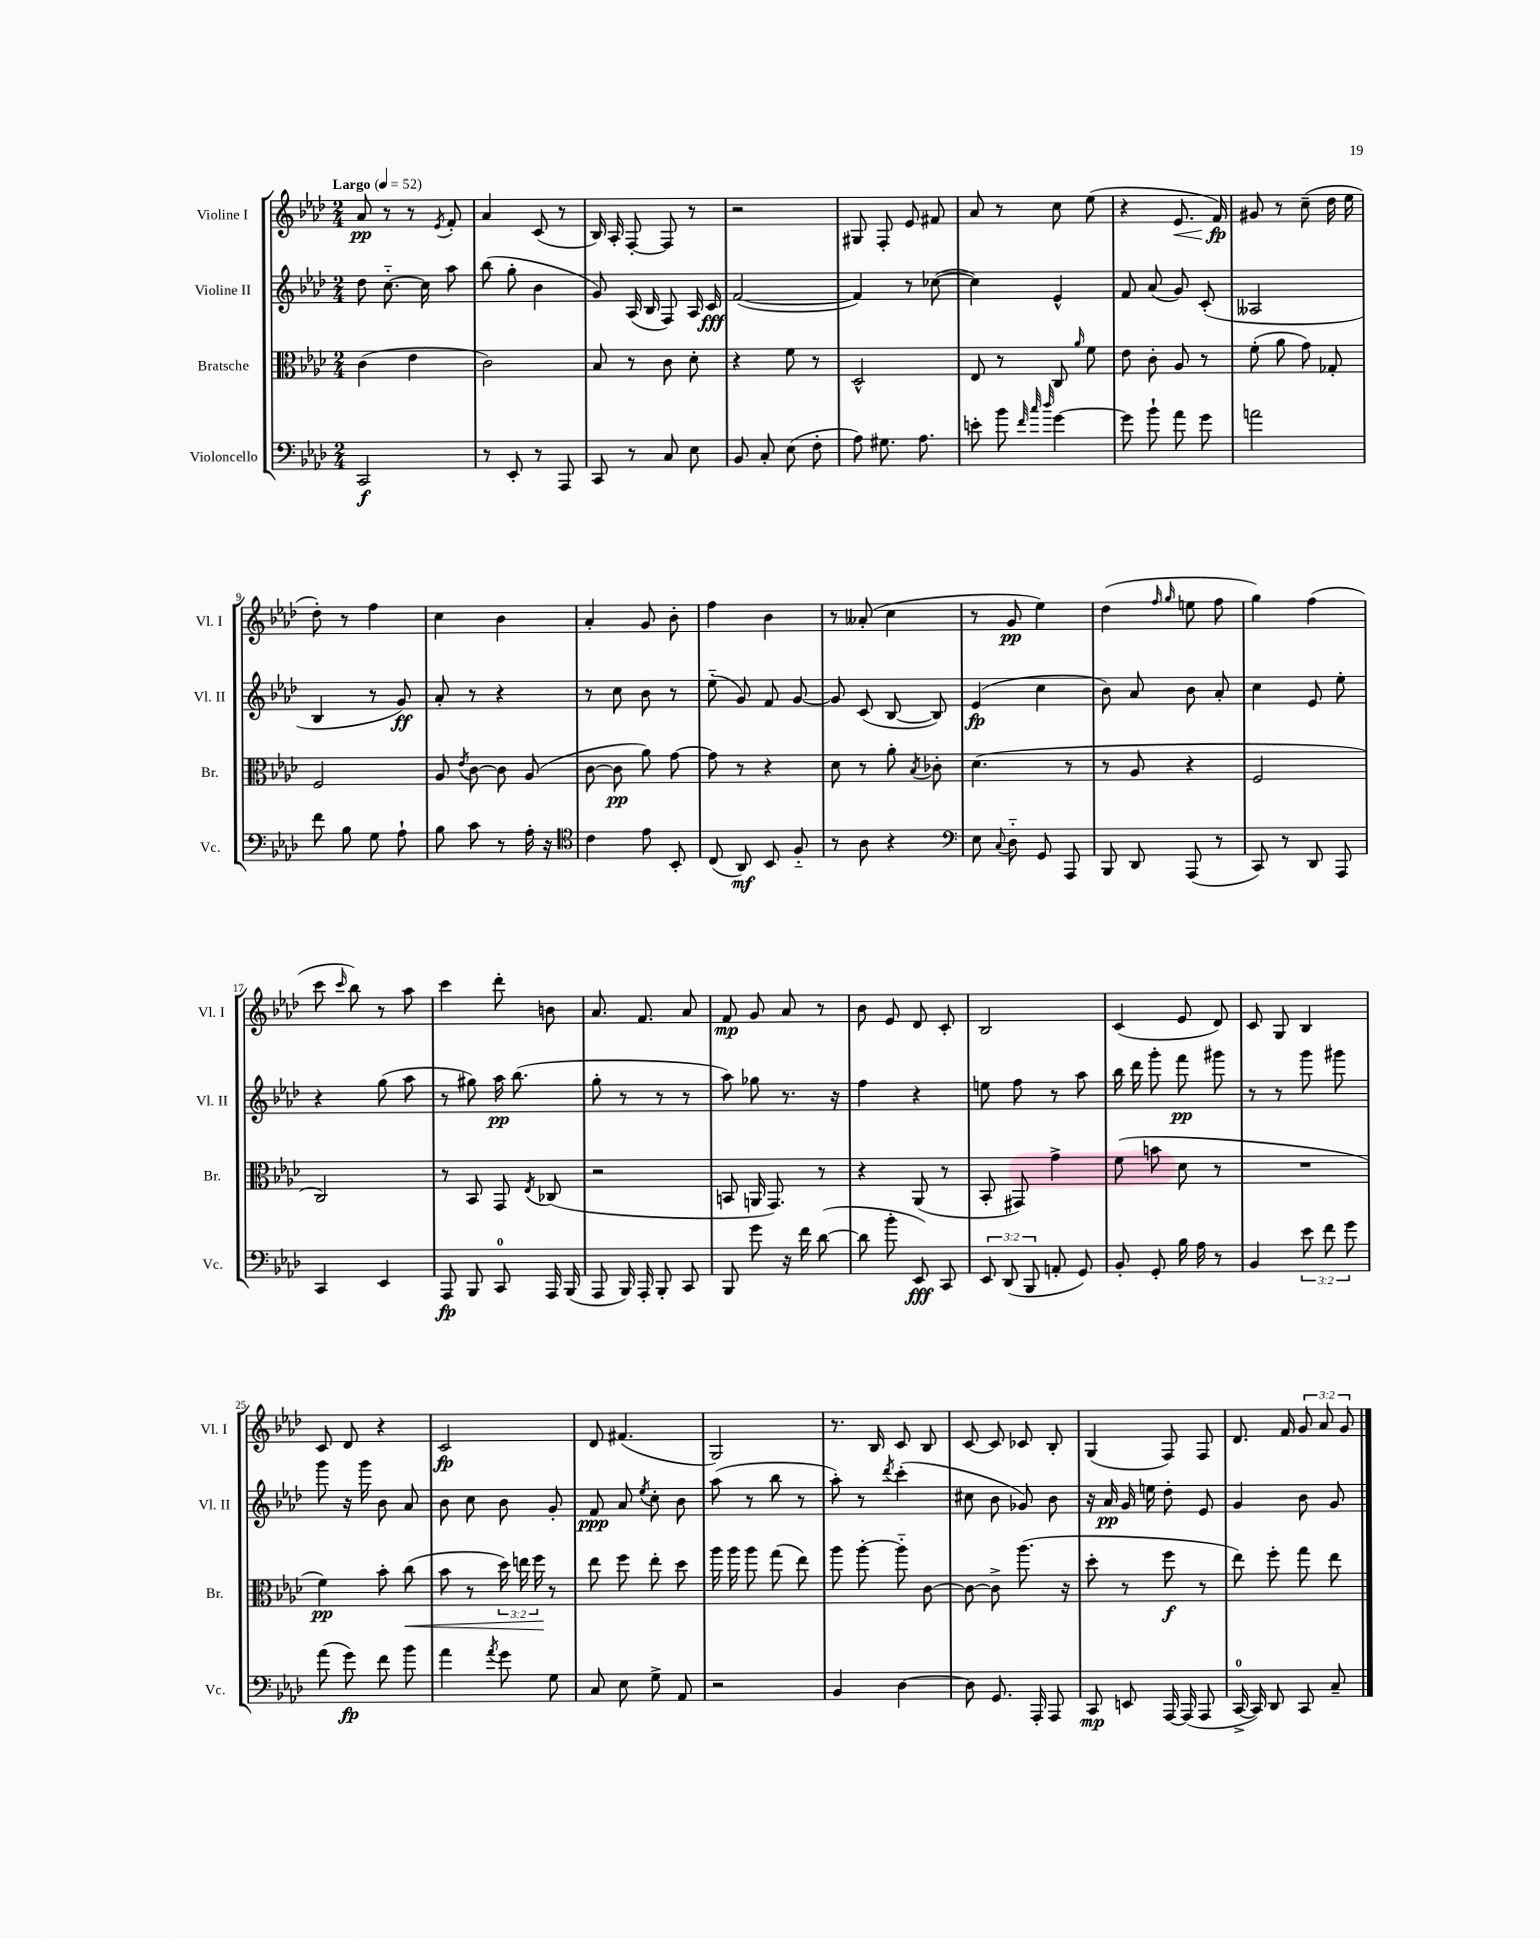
<<
\new StaffGroup <<
\new Staff = "s0" \with { instrumentName = "Violine I" shortInstrumentName = "Vl. I" } {
    \clef treble \key aes \major \numericTimeSignature \time 2/4 \override Staff.TupletNumber.text = #tuplet-number::calc-fraction-text \tempo "Largo" 4 = 52
    \autoBeamOff aes'8\pp r8 r8 \acciaccatura { ees'8 } f'8-. |
    aes'4 c'8( r8 |
    bes16) aes16-. f8~-. f8 r8 |
    r2 |
    gis8 f8-. ees'8 fis'8 |
    aes'8 r8 c''8 ees''8( |
    r4 ees'8.\< f'16\fp\!) |
    gis'8 r8 c''8--( des''16 ees''16 |
    des''8-.) r8 f''4 |
    c''4 bes'4 |
    aes'4-. g'8 bes'8-. |
    f''4 bes'4 |
    r8 aeses'8-.( c''4 |
    r8 g'8\pp ees''4) |
    des''4( \grace { f''16 g''16 } e''8 f''8 |
    g''4) f''4( |
    c'''8 \grace { c'''16 } bes''8) r8 aes''8 |
    c'''4 des'''8-. b'8 |
    aes'8. f'8. aes'8 |
    f'8\mp g'8 aes'8 r8 |
    bes'8 ees'8 des'8 c'8-. |
    bes2 |
    c'4( ees'8 des'8) |
    c'8 g8 bes4 |
    c'8 des'8 r4 |
    c'2\fp |
    des'8 fis'4.( |
    g2) |
    r8. bes16 c'8 bes8 |
    c'8~ c'8 ces'8 bes8-. |
    g4( f8) f8 |
    des'8. f'16 \tuplet 3/2 { g'8 aes'8 g'8 } \bar "|." |
}
\new Staff = "s1" \with { instrumentName = "Violine II" shortInstrumentName = "Vl. II" } {
    \clef treble \key aes \major \numericTimeSignature \time 2/4
    \autoBeamOff des''8 c''8.~-_ c''16 aes''8 |
    bes''8( g''8-. bes'4 |
    g'8) aes16( bes16 f8) aes16 c'16\fff |
    f'2~( |
    f'4) r8 ces''8~( |
    ces''4) ees'4-^ |
    f'8 aes'8( g'8) c'8-.( |
    aeses2 |
    bes4 r8 g'8\ff) |
    aes'8-. r8 r4 |
    r8 c''8 bes'8 r8 |
    ees''8-_( g'8) f'8 g'8~ |
    g'8 c'8( bes8~ bes8) |
    ees'4\fp( c''4 |
    bes'8) aes'8 bes'8 aes'8-. |
    c''4 ees'8 ees''8-. |
    r4 g''8( aes''8 |
    r8 gis''8) aes''16\pp bes''8.( |
    g''8-. r8 r8 r8 |
    aes''8) ges''8 r8. r16 |
    f''4 r4 |
    e''8 f''8 r8 aes''8 |
    bes''16 des'''16 g'''8-. f'''8\pp gis'''8 |
    r8 r8 g'''8 gis'''8 |
    g'''8 r16 g'''16 bes'8 aes'8 |
    bes'8 c''8 bes'8 g'8-. |
    f'8\ppp aes'8 \acciaccatura { ees''8 } c''8-. bes'8 |
    aes''8( r8 bes''8 r8 |
    aes''8-.) r8 \acciaccatura { des'''8 } c'''4-.( |
    cis''8 bes'8 ges'8) bes'8 |
    r16 aes'16\pp g'16 e''16 des''8-. ees'8 |
    g'4 bes'8 g'8 \bar "|." |
}
\new Staff = "s2" \with { instrumentName = "Bratsche" shortInstrumentName = "Br." } {
    \clef alto \key aes \major \numericTimeSignature \time 2/4 \override Staff.TupletNumber.text = #tuplet-number::calc-fraction-text
    \autoBeamOff c'4( ees'4 |
    c'2) |
    bes8 r8 c'8 des'8-. |
    r4 f'8 r8 |
    des2-^ |
    ees8 r8 c8 \grace { aes'16 } f'8 |
    ees'8 c'8-. aes8 r8 |
    f'8-.( aes'8 g'8) ges8-. |
    f2 |
    aes8 \acciaccatura { ees'8 } c'8~ c'8 aes8( |
    c'8~ c'8\pp aes'8) g'8~ |
    g'8 r8 r4 |
    des'8 r8 aes'8-. \acciaccatura { bes8 } ces'8-. |
    des'4.( r8 |
    r8 aes8 r4 |
    f2 |
    c2) |
    r8 bes,8 g,8 \acciaccatura { ees8 } ces8( |
    r2 |
    b,8 a,16 g,8.) r8 |
    r4 aes,8( r8 |
    bes,8-. gis,8) g'4-> |
    f'8( b'8 des'8 r8 |
    R2 |
    f'4\pp) bes'8-. c''8\<( |
    bes'8 r8 \tuplet 3/2 { des''16) e''16 f''16\! } r8 |
    ees''8 f''8 ees''8-. des''8 |
    aes''16 aes''16 aes''8 g''8( ees''8) |
    aes''8 aes''8~-. aes''8-_ c'8~ |
    c'8~ c'8-> aes''8.( r16 |
    des''8-. r8 f''8\f r8 |
    ees''8) f''8-. g''8 ees''8 \bar "|." |
}
\new Staff = "s3" \with { instrumentName = "Violoncello" shortInstrumentName = "Vc." } {
    \clef bass \key aes \major \numericTimeSignature \time 2/4 \override Staff.TupletNumber.text = #tuplet-number::calc-fraction-text
    \autoBeamOff c,2\f |
    r8 ees,8-. r8 aes,,8 |
    c,8 r8 c8 ees8 |
    bes,8 c8-. ees8( f8-. |
    aes8) gis8. aes8. |
    e'8-. bes'8 \grace { f'32 c''32 des''32 } g'4~ |
    g'8 bes'8-! aes'8 g'8 |
    a'2 |
    f'8 bes8 g8 aes8-! |
    bes8 c'8 r8 aes16-. r16 |
    \clef tenor c'4 ees'8 bes,8-. |
    c8( aes,8\mf) bes,8 f8-_ |
    r8 aes8 r4 |
    \clef bass ees8 \appoggiatura { c8 } des8-_ g,8 aes,,8 |
    bes,,8 des,8 aes,,8( r8 |
    c,8) r8 des,8 aes,,8 |
    c,4 ees,4 |
    aes,,8\fp bes,,8 c,8-0 aes,,16 bes,,16( |
    aes,,8 bes,,16) aes,,16-. bes,,8-. c,8 |
    bes,,8 g'8 r16 f'16 des'8~( |
    des'8 bes'8-. ees,8\fff) c,8 |
    \tuplet 3/2 { ees,8 des,8( bes,,8 } a,8-. g,8) |
    bes,8-. g,8-. bes16 aes16 r8 |
    bes,4 \tuplet 3/2 { ees'8 f'8 g'8 } |
    aes'8( g'8\fp) f'8 bes'8 |
    aes'4 \acciaccatura { aes'8 } g'8 g8 |
    c8 ees8 g8-> aes,8 |
    r2 |
    bes,4 des4~ |
    des8 g,8. aes,,16-. aes,,8 |
    c,8\mp e,8 aes,,16~ aes,,16( aes,,8 |
    c,16-0~-> c,16) des,8 c,8 c8-- \bar "|." |
}
>>
>>
